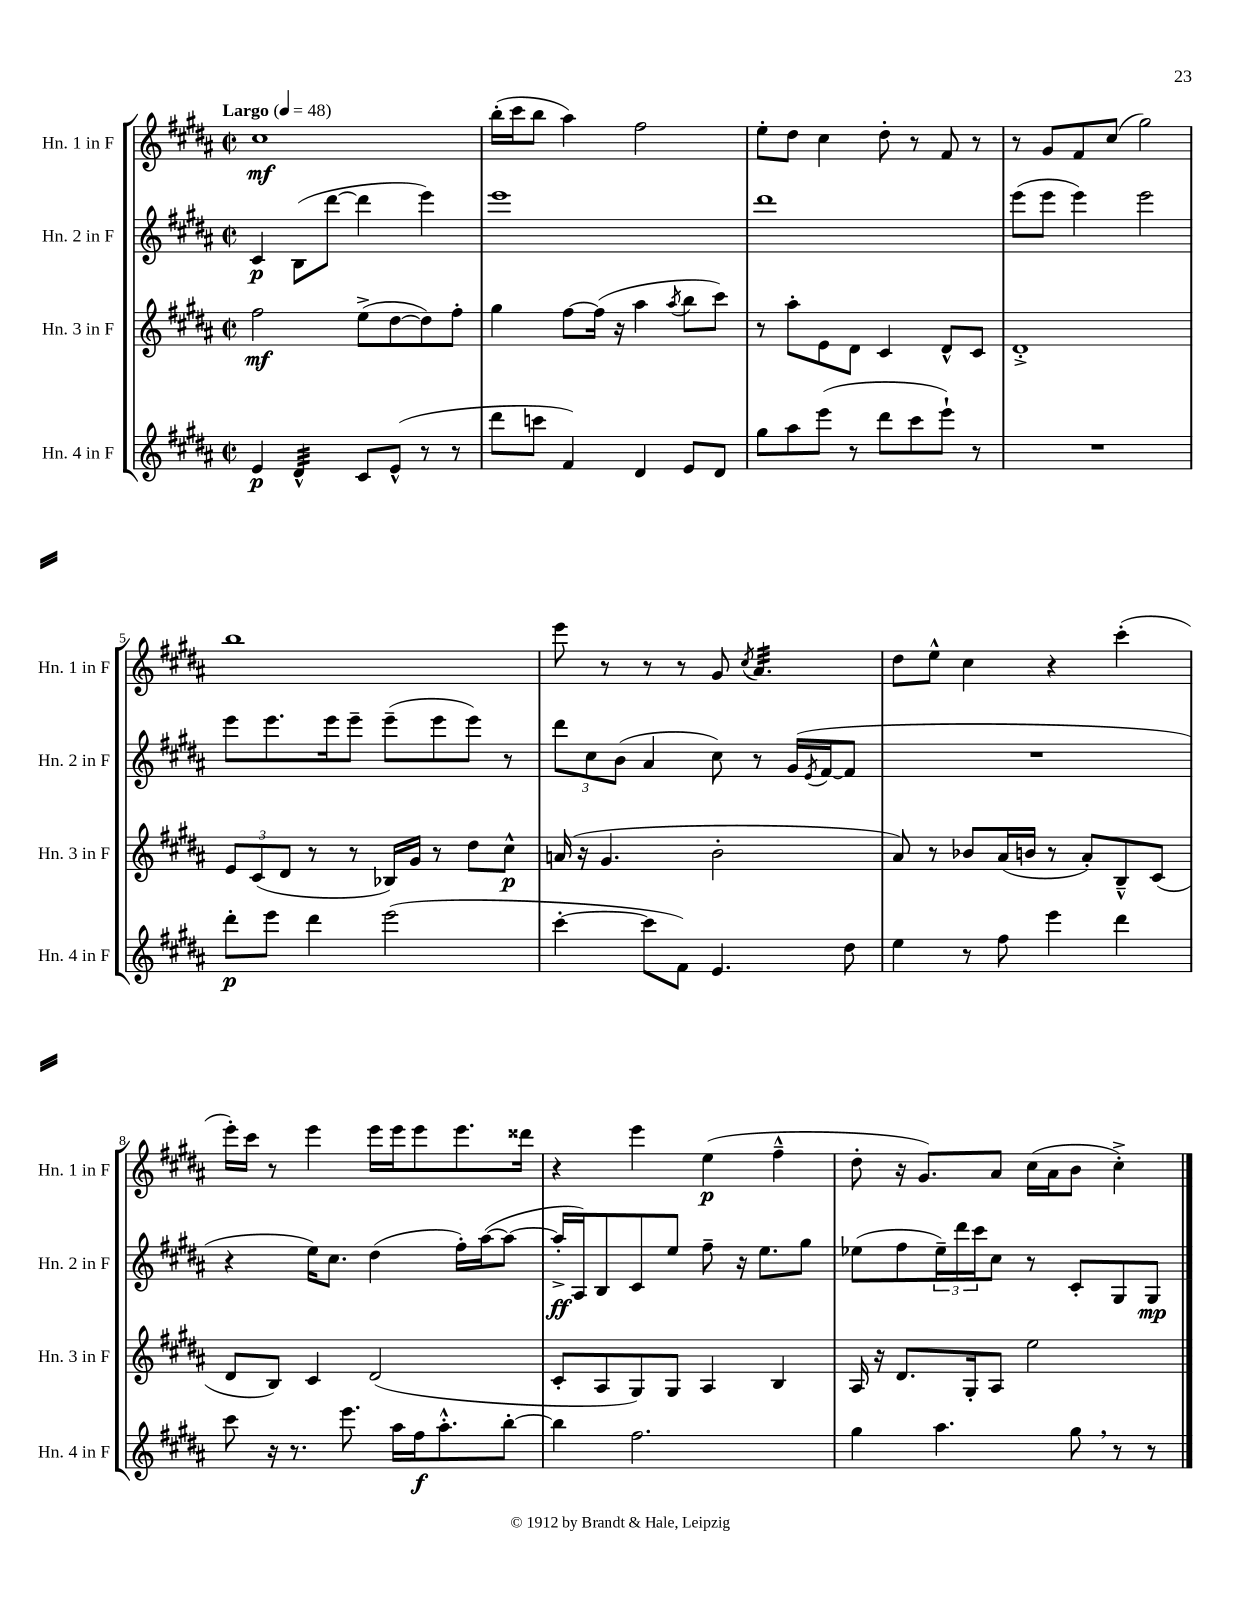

**kern	**kern	**kern	**kern
*staff4	*staff3	*staff2	*staff1
*clefG2	*clefG2	*clefG2	*clefG2
*k[f#c#g#d#a#]	*k[f#c#g#d#a#]	*k[f#c#g#d#a#]	*k[f#c#g#d#a#]
*M2/2	*M2/2	*M2/2	*M2/2
*met(c|)	*met(c|)	*met(c|)	*met(c|)
*MM48	*MM48	*MM48	*MM48
4e	2ff#	4c#	1cc#
4d#^^	.	(8B	.
.	.	[8ddd#	.
8c#	(8ee^	4ddd#]	.
(8e^^	[8dd#	.	.
8r	8dd#])	4eee)	.
8r	8ff#'	.	.
=	=	=	=
8ddd#	4gg#	1eee	(16bb'
.	.	.	16ccc#
8ccc	.	.	8bb
4f#)	[8ff#	.	4aa#)
.	(16ff#]	.	.
.	16r	.	.
4d#	4aa#	.	2ff#
.	8qaa#	.	.
8e	8bb	.	.
8d#	8ccc#)	.	.
=	=	=	=
8gg#	8r	1ddd#	8ee'
8aa#	8aa#'	.	8dd#
(8eee	8e	.	4cc#
8r	8d#	.	.
8ddd#	4c#	.	8dd#'
8ccc#	.	.	8r
8eee`)	8d#^^	.	8f#
8r	8c#	.	8r
=	=	=	=
1r	1d#'^	(8eee	8r
.	.	8eee	8g#
.	.	4eee)	8f#
.	.	.	(8cc#
.	.	2eee	2gg#)
=	=	=	=
8ddd#'	12e	8eee	1bb
.	(12c#	.	.
8eee	.	8.eee	.
.	12d#	.	.
4ddd#	8r	.	.
.	.	16eee	.
.	8r	8eee~	.
(2eee	16B-)	(8eee~	.
.	16g#	.	.
.	8r	8eee	.
.	8dd#	8eee)	.
.	8cc#^^	8r	.
=	=	=	=
[4ccc#'	(16a	12ddd#	8eee
.	16r	.	.
.	.	12cc#	.
.	4.g#	.	8r
.	.	(12b	.
8ccc#]	.	4a#	8r
8f#)	.	.	8r
4.e	2b'	8cc#)	8g#
.	.	.	8qcc#
.	.	8r	4.a#
.	.	(16g#	.
.	.	8qe	.
.	.	[16f#	.
8dd#	.	8f#]	.
=	=	=	=
4ee	8a#)	1r	8dd#
.	8r	.	8ee^^
8r	8b-	.	4cc#
8ff#	(16a#	.	.
.	16b	.	.
4eee	8r	.	4r
.	8a#')	.	.
4ddd#	8B~^^	.	(4ccc#'
.	(8c#	.	.
=	=	=	=
8ccc#	8d#	4r	16eee')
.	.	.	16ccc#
16r	8B)	.	8r
8.r	.	.	.
.	4c#	16ee)	4eee
.	.	8.cc#	.
8.eee	.	.	.
.	(2d#	(4dd#	16eee
16aa#	.	.	16eee
16ff#	.	.	8eee
8.aa#'^^	.	.	.
.	.	16ff#')	8.eee
.	.	([16aa#	.
[8bb'	.	8aa#_	.
.	.	.	16ddd##
=	=	=	=
4bb]	8c#'	16aa#'^]	4r
.	.	16A#)	.
.	8A#	8B	.
2.ff#	8G#)	8c#	4eee
.	8G#	8ee	.
.	4A#	8ff#~	(4ee
.	.	16r	.
.	.	8.ee	.
.	4B	.	4ff#~^^
.	.	8gg#	.
=	=	=	=
4gg#	16A#	(8ee-	8dd#'
.	16r	.	.
.	8.d#	8ff#	16r
.	.	.	8.g#)
4.aa#	.	24ee-~)	.
.	.	24ddd#	.
.	16G#'	.	.
.	.	24ccc#	.
.	8A#	8cc#	8a#
.	2ee	8r	(16cc#
.	.	.	16a#
8gg#	.	8c#'	8b
8r	.	8G#	4cc#'^)
8r	.	8G#	.
==	==	==	==
*-	*-	*-	*-
